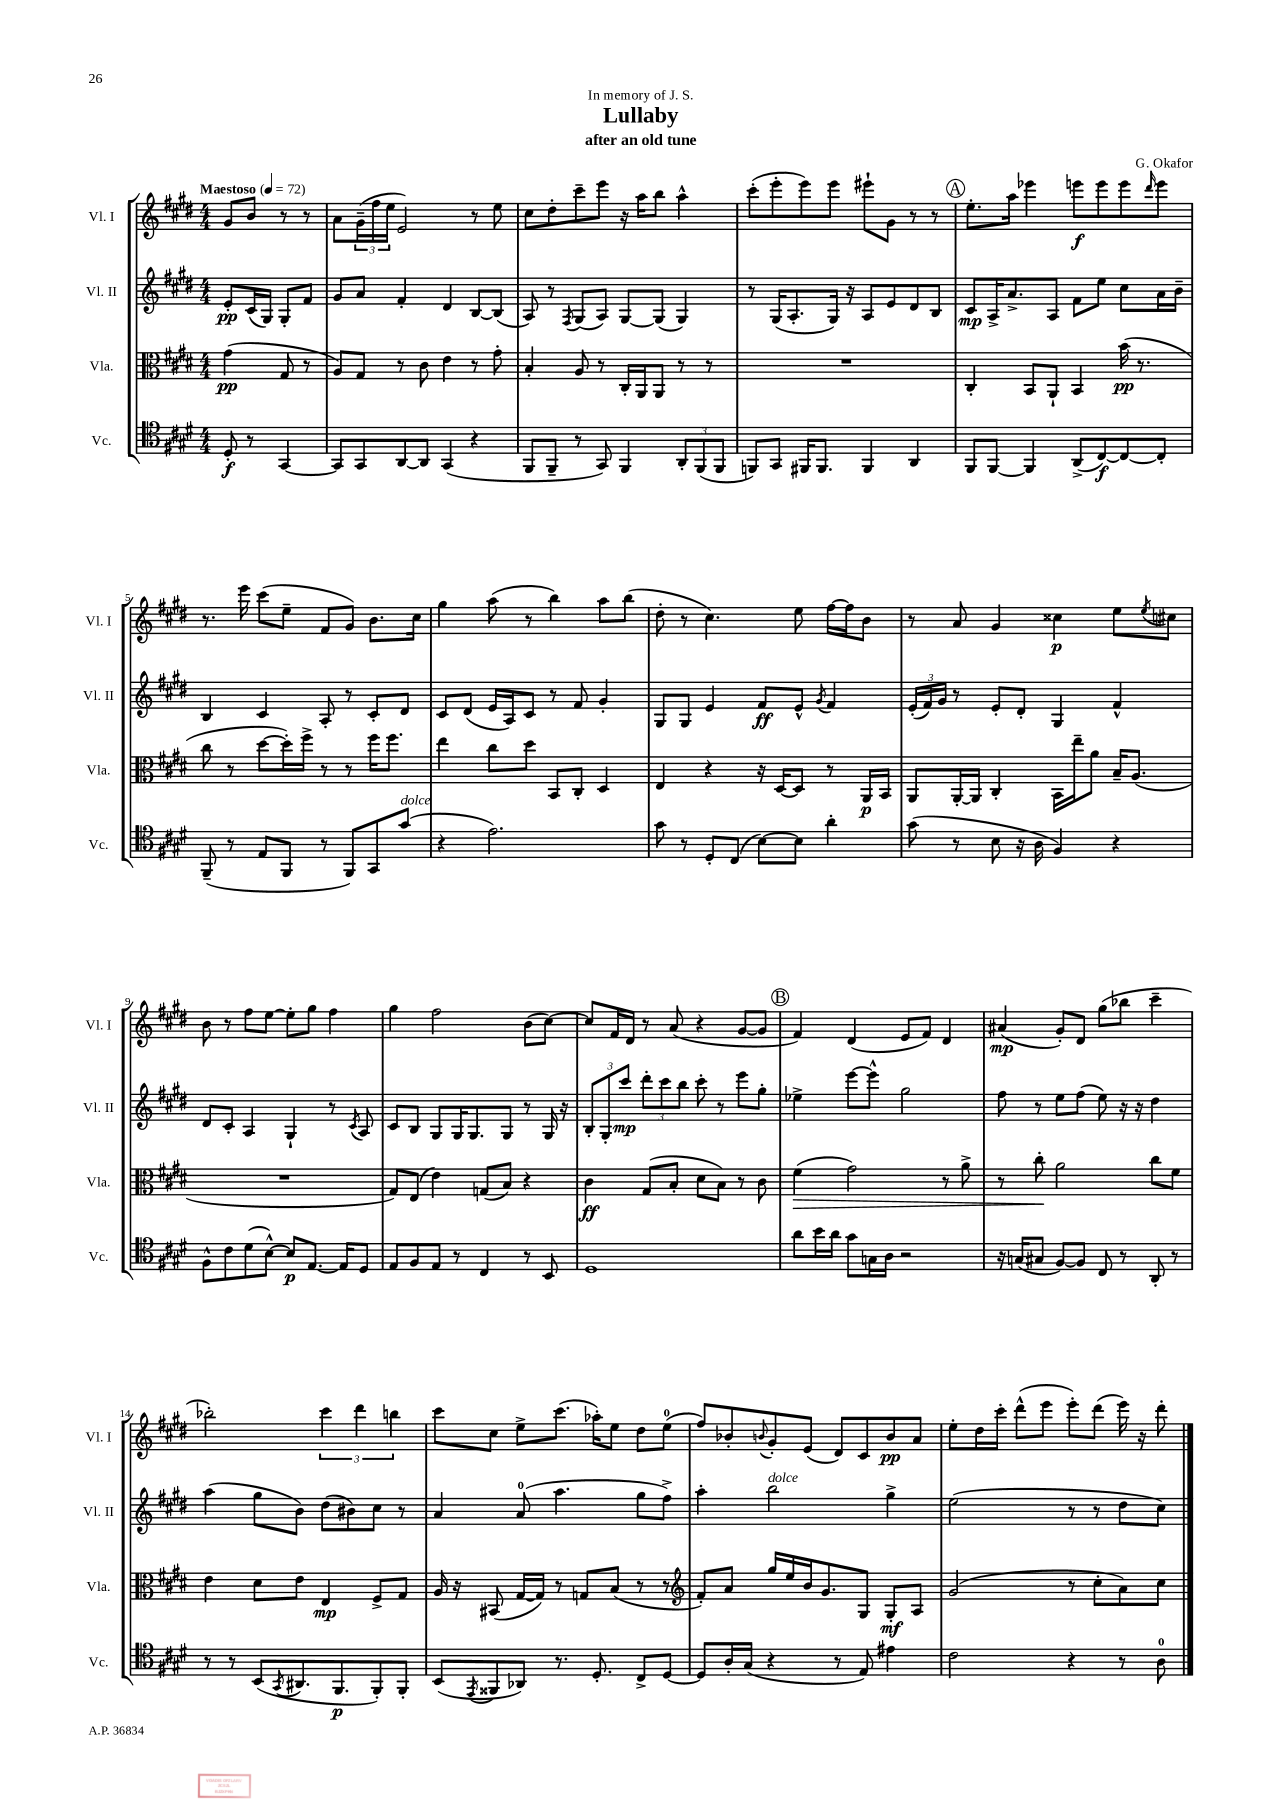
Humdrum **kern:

**kern	**kern	**kern	**kern
*staff4	*staff3	*staff2	*staff1
*clefC4	*clefC3	*clefG2	*clefG2
*k[f#c#g#d#]	*k[f#c#g#d#]	*k[f#c#g#d#]	*k[f#c#g#d#]
*M4/4	*M4/4	*M4/4	*M4/4
*MM72	*MM72	*MM72	*MM72
8D#'	(4g#	8e'	8g#
8r	.	(16c#	8b
.	.	16G#)	.
[4GG#	8G#	8G#'	8r
.	8r	8f#	8r
=	=	=	=
8GG#]	8A)	8g#	8a
8GG#	8G#	8a	(24g#~
.	.	.	24ff#
.	.	.	24ee
[8AA	8r	4f#'	2e)
8AA]	8c#	.	.
(4GG#	4e	4d#	.
4r	8r	[8B	8r
.	8g#'	(8B]	8ee
=	=	=	=
8FF#	4B'	8A)	8cc#
8FF#~	.	8r	8dd#'
.	.	8qF#	.
8r	8A	(8G#	8ccc#~
8GG#)	8r	8A)	8eee
4FF#	16C#'	[8G#	16r
.	16AA	.	16aa
.	8AA	(8G#]	8bb
12AA'	8r	4G#)	4aa^^
(12FF#	.	.	.
.	8r	.	.
12FF#	.	.	.
=	=	=	=
8FF)	1r	8r	(8ccc#'
8GG#	.	(16G#	8eee'
.	.	8.A'	.
16FF#	.	.	8eee)
8.FF#	.	.	.
.	.	16G#)	8eee
.	.	16r	.
4FF#	.	8A	8eee#`
.	.	8e	8g#
4AA	.	8d#	8r
.	.	8B	8r
=	=	=	=
8FF#	4C#'	8c#	8.ee'
[8FF#	.	16A^	.
.	.	8.a^	16aa
4FF#]	8BB	.	4eee-
.	8AA`	8A	.
(8AA^	4BB	8f#	8eee
[8C#)	.	8ee	8eee
8C#_	(16b	8cc#	8eee
.	8.r	.	.
.	.	.	16qqddd#
8C#']	.	16a	8eee
.	.	16b~	.
=	=	=	=
(8FF#~	8cc#	4B	8.r
8r	8r	.	.
.	.	.	16eee
8E	[8dd#	4c#	(8ccc#
8FF#	16dd#'])	.	8ee~
.	16ff#^	.	.
8r	8r	8A'	8f#
8FF#)	8r	8r	8g#)
8GG#	16ff#	8c#'	8.b
.	8.ff#	.	.
(8g#	.	8d#	.
.	.	.	16cc#
=	=	=	=
4r	4ee	8c#	4gg#
.	.	(8d#	.
2.e)	8cc#	16e	(8aa
.	.	16A)	.
.	8dd#	8c#	8r
.	8BB	8r	4bb)
.	8C#'	8f#	.
.	4D#	4g#'	8aa
.	.	.	(8bb
=	=	=	=
8g#	4E	8G#	8dd#'
8r	.	8G#	8r
8D#'	4r	4e	4.cc#)
(8C#	.	.	.
[8B)	16r	8f#	.
.	[16D#	.	.
8B]	8D#]	8e^^	8ee
.	.	8qg#	.
4a'	8r	4f#	[16ff#
.	.	.	16ff#]
.	16AA	.	8b
.	16BB	.	.
=	=	=	=
(8g#	8AA	(24e'	8r
.	.	24f#)	.
.	.	24g#	.
8r	[16AA'	8r	8a
.	16AA]	.	.
8B	4C#'	8e'	4g#
16r	.	8d#'	.
16A	.	.	.
4F#)	16BB	4G#	4cc##
.	16ee~	.	.
.	8a	.	.
4r	16B~	4f#^^	8ee
.	(8.A	.	.
.	.	.	8qee
.	.	.	8cc#
=	=	=	=
8F#^^	1r	8d#	8b
8c#	.	8c#'	8r
(8d#	.	4A	8ff#
[8B^^)	.	.	[8ee
8B]	.	4G#`	8ee']
[8.E	.	.	8gg#
.	.	8r	4ff#
16E]	.	.	.
.	.	8qc#	.
8D#	.	8A	.
=	=	=	=
8E	8G#)	8c#	4gg#
8F#	(8E	8B	.
8E	4e)	8G#	2ff#
8r	.	16G#	.
.	.	8.G#	.
4C#	(8G	.	.
.	8B)	8G#	.
8r	4r	8r	(8b
8BB	.	16G#	[8cc#)
.	.	16r	.
=	=	=	=
1D#	4c#	12B'	8cc#]
.	.	12G#'	.
.	.	.	16f#
.	.	12ccc#	.
.	.	.	16d#
.	(8G#	12ddd#'	8r
.	.	12ccc#	.
.	8B'	.	(8a
.	.	12bb	.
.	8d#	8ccc#'	4r
.	8B)	8r	.
.	8r	8eee	[8g#
.	8c#	8gg#'	8g#]
=	=	=	=
8a	(4f#	4ee-^	4f#)
16b	.	.	.
16a	.	.	.
8g#	2g#)	[8eee	(4d#
16G	.	8eee^^]	.
16A	.	.	.
2r	.	2gg#	8e
.	.	.	8f#)
.	8r	.	4d#
.	8a^	.	.
=	=	=	=
16r	8r	8ff#	(4a#
(16G	.	.	.
8G#	8cc#'	8r	.
[8F#)	2a	8ee	8g#')
8F#]	.	(8ff#	8d#
8C#	.	8ee)	(8gg#
8r	.	16r	8bb-
.	.	16r	.
8AA'	8cc#	4dd#	4ccc#~
8r	8f#	.	.
=	=	=	=
8r	4e	(4aa	2bb-')
8r	.	.	.
(8BB	8d#	8gg#	.
8qGG#	.	.	.
8.AA#	8e	8b)	.
.	4E	(8dd#	6ccc#
8.FF#	.	.	.
.	.	8b#)	.
.	.	.	6ddd#
8FF#')	8F#^	8cc#	.
.	.	.	6bb
8FF#'	8G#	8r	.
=	=	=	=
(8BB	16A	4a	8ccc#
.	16r	.	.
8qEE	.	.	.
8FF##	(8BB#	.	8cc#
8AA-)	[16G#	(8a	8ee^
.	16G#])	.	.
8.r	8r	4.aa	(8.ccc#
.	8G	.	.
8.D#'	.	.	16aa-')
.	(8B	.	8ee
8C#^	8r	8gg#	8dd#
[8D#	8r	8ff#^)	(8ee
=	=	=	=
*	*clefG2	*	*
8D#]	8f#')	4aa'	8ff#)
16A'	8a	.	8b-'
(16G#	.	.	.
.	.	.	8qqb
4r	16gg#	2bb	8g#'
.	16ee	.	.
.	16b	.	(8e
.	8.g#	.	.
8r	.	.	8d#)
8E)	8G#	.	8c#
4e#	8G#'	4gg#^	8b
.	8A	.	8a
=	=	=	=
2c#	(2g#	(2ee	8ee'
.	.	.	16dd#
.	.	.	16ccc#'
.	.	.	(8ddd#^^
.	.	.	8eee
4r	8r	8r	8eee')
.	8cc#'	8r	(8ddd#
8r	8a)	8dd#	16eee)
.	.	.	16r
8A	8cc#	8cc#)	8ddd#'
==	==	==	==
*-	*-	*-	*-
